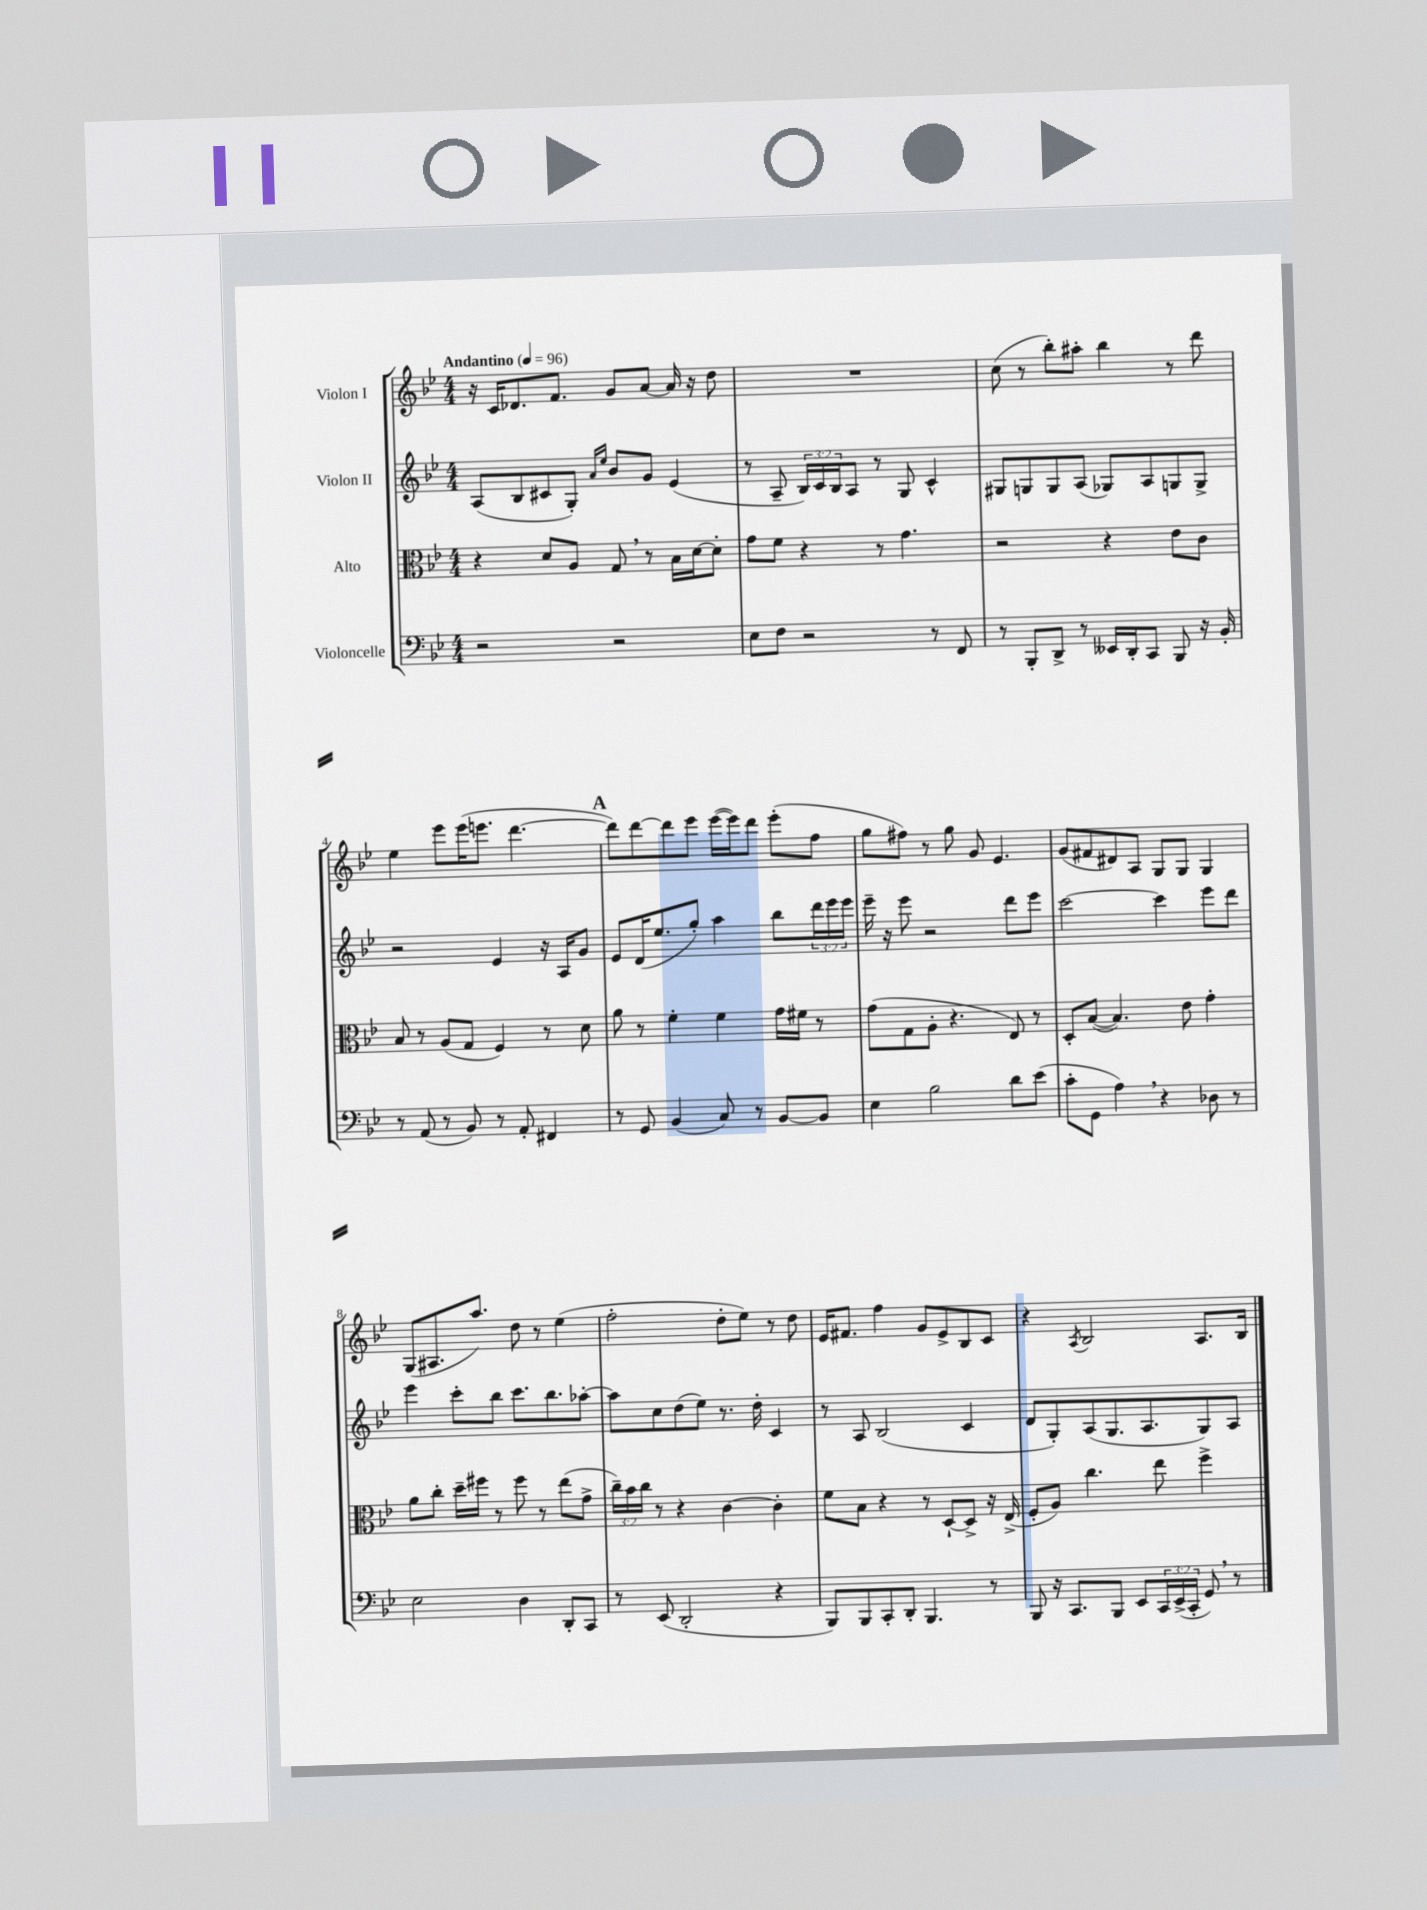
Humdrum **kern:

**kern	**kern	**kern	**kern
*staff4	*staff3	*staff2	*staff1
*clefF4	*clefC3	*clefG2	*clefG2
*k[b-e-]	*k[b-e-]	*k[b-e-]	*k[b-e-]
*M4/4	*M4/4	*M4/4	*M4/4
*MM96	*MM96	*MM96	*MM96
2r	4r	(8A	16r
.	.	.	16c
.	.	8B-	8.d-
.	8d	8c#	.
.	.	.	8.f
.	8A	8G')	.
.	.	16qqa	.
.	.	16qqee-	.
2r	8G	8b-	8g
.	8r	8g	[8a
.	16B-	(4e-	16a]
.	[16d	.	16r
.	8d']	.	8dd
=	=	=	=
8E-	8g	8r	1r
8F	8f	8A~	.
2r	4r	24B-)	.
.	.	24c	.
.	.	24B-	.
.	.	8A	.
.	8r	8r	.
.	4.g	8G	.
8r	.	4c^^	.
8FF	.	.	.
=	=	=	=
8r	2r	8G#	(8cc
8BBB-'	.	8G	8r
8DD^	.	8G	8bb-')
8r	.	(8A	8aa#'
16EE--	4r	8G-)	4bb-
16DD'	.	.	.
8CC	.	8A	.
8BBB-	8e-	8G	8r
16r	8c	8G^	8ddd
16BB-'	.	.	.
=	=	=	=
8r	8B-	2r	4ee-
(8AA	8r	.	.
8r	(8A	.	8eee-
8BB-)	8G	.	(16eee-
.	.	.	8.eee
8r	4F)	4e-	.
8AA'	.	.	[4.ddd
4FF#	8r	16r	.
.	.	16A	.
.	8d	8g	.
=	=	=	=
8r	8a	8e-	8ddd])
8GG	8r	(16d	[8ddd
.	.	8.ee-	.
(4BB-	4f'	.	8ddd]
.	.	8gg')	8eee-
8C)	4f	4aa	([16eee-
.	.	.	16eee-])
8r	.	.	8ddd
[8BB-	16g	8bb-	(8eee-'
.	16f#	.	.
8BB-]	8r	24ddd	8ff
.	.	24eee-	.
.	.	24eee-	.
=	=	=	=
4E-	(8g	16eee-~	8gg
.	.	16r	.
.	8G	8eee-	8ff#)
2B-	8A'	2r	8r
.	4.r	.	8gg
.	.	.	8g
.	.	.	4.e-
8d	8E-)	8ddd	.
(8e-	8r	8eee-	.
=	=	=	=
8c'	8D'	[2ccc	(8g
8GG	([8B-	.	8f#
4A)	4.B-])	.	8d#)
.	.	.	8A
4r	.	4ccc]	8G
.	8e-	.	8G
8D-	4g'	8eee-	4G
8r	.	8ddd	.
=	=	=	=
2E-	8a	4eee-	(8G
.	8cc'	.	8.A#
.	16dd~	8ccc'	.
.	16ff#	.	8.aa)
.	8r	8bb-	.
4D	8ff#	8.ccc	8dd
.	8r	.	8r
.	.	8.bb-	.
8DD'	(8ee-	.	(4ee-
8CC	8g^	[8aa-'	.
=	=	=	=
8r	24cc~)	8aa-]	2ff'
.	24b-	.	.
.	24cc	.	.
(8EE-	8r	8cc	.
2DD'	4r	(8dd	.
.	.	8ee-)	.
.	[4c	8.r	8dd'
.	.	.	8ee-)
.	.	16dd'	.
4r	4c']	4c	8r
.	.	.	8dd
=	=	=	=
8BBB-)	8f	8r	16e-
.	.	.	8.f#
8BBB-	8B-	8A	.
8CC'	4r	(2B-	4ff
8DD'	.	.	.
4.BBB-	8r	.	8g
.	[8D`	.	8e-^
.	8D^]	4c	8B-
8r	16r	.	8c
.	(16E-^	.	.
=	=	=	=
8BBB-	8F'	8d	4r
16r	8A)	8G')	.
8.CC	.	.	.
.	.	.	8qA
.	4.cc	(8A	2B-
8BBB-	.	8.G	.
8EE-	.	.	.
.	.	8.A	.
24CC	8ee-	.	.
(24EE-^	.	.	.
24CC'	.	.	.
8GG)	4ff^	8G)	8.A
8r	.	8A	.
.	.	.	16B-
==	==	==	==
*-	*-	*-	*-
